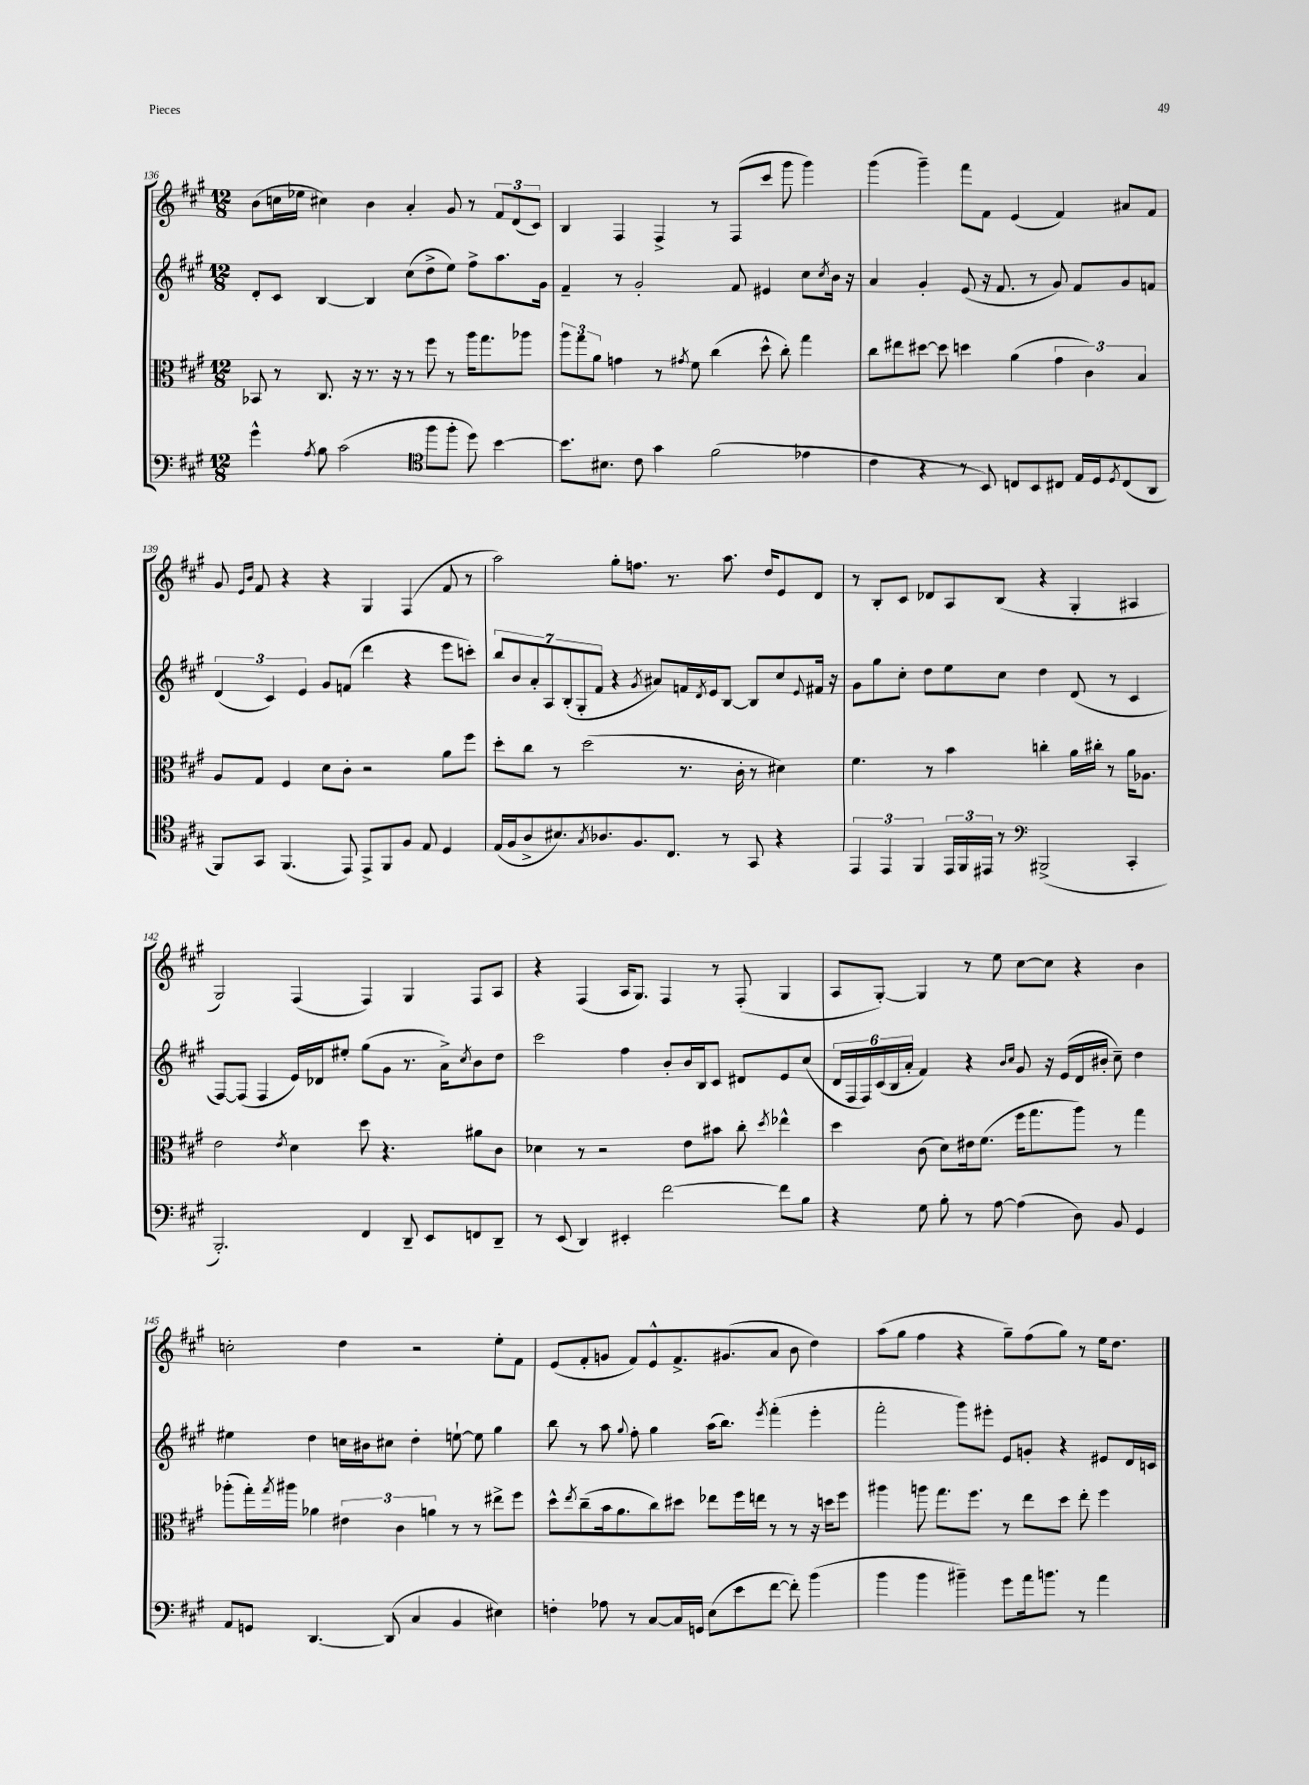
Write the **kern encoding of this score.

**kern	**kern	**kern	**kern
*part4	*part3	*part2	*part1
*staff4	*staff3	*staff2	*staff1
*clefF4	*clefC3	*clefG2	*clefG2
*k[f#c#g#]	*k[f#c#g#]	*k[f#c#g#]	*k[f#c#g#]
*M12/8	*M12/8	*M12/8	*M12/8
=136	=136	=136	=136
4g#^^\	8BB-X/	8d'/L	(8b\L
.	8r	8c#/J	16ccn\L
.	.	.	16ee-X\JJ
8qA/	.	.	.
8B\	8.C#/	[4B/	4cc#X\)
(2c#\	.	.	.
.	16r	.	.
.	8.r	4B/]	4b\
.	16r	.	.
.	8r	(8cc#\L	4a'/
*clefC4	*	*	*
8ff#\L	8ff#\	8dd^\	.
8ff#'\J	8r	8ee\J)	8g#/
8dd\)	16aa\KL	8ff#^\L	8r
.	8.gg#\	.	.
[4b\	.	8.aa\	12f#/L
.	.	.	(12d/
.	8aa-X\J	.	.
.	.	.	12c#/J)
.	.	16g#\Jk	.
=137	=137	=137	=137
8.b\L]	12aa\L	4f#~/	4B/
.	12gg#\	.	.
.	12a\J	.	.
8.B#X\J	.	.	.
.	4gn\	8r	4F#/
8c#\	.	2g#'/	.
4g#\	8r	.	4F#^/
.	8qg#X/	.	.
.	8f#\	.	.
(2f#\	(4cc#\	.	8r
.	.	8f#/	(8F#/L
.	8dd^^\	4e#X/	8ccc#/J
.	8cc#'\)	.	8ggg#\
4e-X\	4gg#\	8cc#\L	4ggg#\)
.	.	8qcc#/	.
.	.	16b\Jk	.
.	.	16r	.
=138	=138	=138	=138
4c#\	8cc#\L	4a/	(4ggg#\
.	8ee#X\	.	.
4r	[8dd#X\J	4g#'/	4ggg#~\)
.	8dd#\]	.	.
8r	4ddn\	(8e/	8fff#\L
8BB/)	.	16r	8f#\J
.	.	8.f#/	.
8Cn/L	(4a\	.	(4e/
8BB/	.	8r	.
8C#X/J	6g#\	8g#/)	4f#/)
16E/LL	.	8f#/L	.
.	6c#\)	.	.
16D/J	.	.	.
8qD/	.	.	.
(8C#/	.	8g#/	8a#X/L
.	6B/	.	.
8AA/J	.	8fn/J	8f#/J
!!LO:LB:g=z
=139	=139	=139	=139
8FF#/L)	8A/L	(6d/	8g#/
.	.	.	16qqe/LL
.	.	.	16qqb/JJ
8GG#/J	8G#/J	.	8f#/
.	.	6c#/)	.
(4.FF#/	4F#/	.	4r
.	.	6e/	.
.	8d\L	8g#/L	4r
8EE/)	8c#'\J	(8fn/J	.
8EE^/L	2r	4ddd\	4G#/
8FF#/	.	.	.
8F#/J	.	4r	(4F#/
8E/	.	.	.
4D/	8a\L	8eee\L	8f#/
.	8ff#\J	8cccn'\J)	8r
=140	=140	=140	=140
(16E/LL	8dd'\L	14bb/L	2aa\)
16F#/J	.	.	.
.	.	14b/	.
8A^/	8cc#\J	.	.
.	.	14a'/	.
.	.	14A/	.
8.B#X/)	8r	.	.
.	.	(14B'/	.
.	.	14G#'/	.
.	(2dd\	.	.
.	.	14f#/J	.
8qG#/	.	.	.
8.A-X/	.	.	.
.	.	4r	8gg#'\L
8.F#/	.	.	8.ffn\J
.	.	8qg#/	.
.	.	8a#X/L)	.
8.C#/J	.	.	8.r
.	8.r	16fn/L	.
.	.	8qd/	.
.	.	16e/J	.
8r	.	[8B/J	8.aa\
.	16c#'\	.	.
8GG#/	8r	8B/L]	.
.	.	.	16dd/KL
4r	4d#X\)	8cc#/	8e/
.	.	8qqe/	.
.	.	16f#X/Jk	8d/J
.	.	16r	.
=141	=141	=141	=141
6EE/	4.f#\	8g#\L	8r
.	.	8gg#\	8B'/L
6EE/	.	.	.
.	.	8cc#'\J	8c#/J
6FF#/	.	.	.
.	8r	8dd\L	8d-X/L
24EE/LL	4b\	8ee\	8A/
24FF#/	.	.	.
24EE#X/JJ	.	.	.
8r	.	8cc#\J	(8B/J
*clefF4	*	*	*
(2BBB#X^/	4ccn'\	4dd\	4r
.	16a\LL	(8d/	4G#'/
.	16cc#X'\JJ	.	.
.	8r	8r	.
4CC#'/	16a\KL	4c#/	4A#X/
.	8.A-X\J	.	.
!!LO:LB:g=z
=142	=142	=142	=142
2.BBB'/)	2e\	[8F#/L)	2G#/)
.	.	(8F#/J]	.
.	.	4F#/	.
.	8qe/	.	.
.	4d\	16e/LL)	(4F#/
.	.	16d-X/J	.
.	.	8ee#X'/J	.
4FF#/	8dd\	(8gg#\L	4F#/)
.	4.r	8g#\J	.
8DD~/	.	8.r	4G#/
8EE/L	.	.	.
.	.	16a^\KL)	.
.	.	8qcc#/	.
8FFn/	8a#X\L	8b\	8F#/L
8DD~/J	8c#\J	8dd\J	8A/J
=143	=143	=143	=143
8r	4d-X\	2ccc#\	4r
(8EE/	.	.	.
4DD/)	8r	.	(4F#/
.	2r	.	.
4EE#X'/	.	4ff#\	16A/KL
.	.	.	8.G#/J)
[2f#\	.	8b'/L	4F#/
.	8e\L	16b/L	.
.	.	16B/J	.
.	8b#X\J	8c#/J	8r
.	8cc#'\	8d#X/L	(8F#'/
.	8qdd/	.	.
8f#\L]	4ee-X^^\	8e/	4G#/
8B\J	.	(8cc#/J	.
=144	=144	=144	=144
4r	4dd\	24d/LL	8A/L
.	.	24F#/	.
.	.	24F#/)	.
.	.	(24c#/	[8G#'/J)
.	.	24B/	.
.	.	24a'/JJ	.
8G#\	(8c#\	4f#/)	4G#/]
8B'\	8d\L)	.	.
8r	16e#X\k	4r	8r
.	(8.f#\J	.	.
[8A\	.	.	8ee\
.	.	16qqb/LL	.
.	.	16qqcc#/JJ	.
(4A\]	16ff#\KL	8g#/	[8cc#\L
.	8.gg#\	.	.
.	.	16r	8cc#\J]
.	.	(16e/LL	.
8D\)	8aa\J)	16d/	4r
.	.	16b#X'/JJ	.
8BB/	8r	8cc#~\)	.
4GG#/	4gg#\	4dd\	4b\
!!LO:LB:g=z
=145	=145	=145	=145
8AA/L	(8aa-X'\L	4ee#X\	2ccn'\
8GGn/J	16gg#'\L)	.	.
.	8qgg#/	.	.
.	16aa#X\JJ	.	.
[4.DD/	4a-X\	4dd\	.
.	6e#X\	16ccn\LL	4dd\
.	.	16b#X\J	.
(8DD/]	.	8cc#X\J	.
.	6c#\	.	.
4C#/	.	4dd'\	2r
.	6an\	.	.
4BB/	8r	[8een`\	.
.	8r	8ee\]	.
4E#X\)	8ee#X^\L	4gg#\	8ee'\L
.	8ff#\J	.	8f#\J
=146	=146	=146	=146
4Fn'\	8dd^^\L	8bb\	(8e/L
.	8qee/	.	.
.	(8cc#~\	8r	8f#'/
8A-X\	16b\k	8aa\	8gn/J
.	8.a\	.	.
.	.	8qqgg#/	.
8r	.	8ff#'\	8f#/L)
[8C#/L	8cc#\)	4gg#\	8e^^/
16C#/L]	8dd#X\J	.	8.f#^/
16GGn/JJ	.	.	.
(8E\L	8ee-X\L	(16aa\KL	.
.	.	8.bb\J)	(8.g#X/
8e\	16ff#\L	.	.
.	16een\JJ	.	.
.	.	8qeee/	.
[8f#\J	8r	(4fff#'\	8a/J
8f#'\])	8r	.	8b\
(4b\	16r	4eee'\	4dd\)
.	16ddn\KL	.	.
.	8ff#\J	.	.
=147	=147	=147	=147
4b\	4aa#X\	2fff#'\	(8aa\L
.	.	.	8gg#\J
4b\	8aan\	.	4ff#\
.	8.gg#\L	.	.
4b#X~\)	.	8ggg#\L)	4r
.	8.ff#\J	.	.
.	.	8eee#X'\J	.
8g#\L	8r	8e/L	8gg#~\L)
16a\k	8ee\L	8gn'/J	(8ff#\
8.bn\J	.	.	.
.	8dd\J	4r	8gg#\J)
8r	8ee'\	.	8r
4a\	4ff#\	8e#X/L	16ee\KL
.	.	.	8.dd\J
.	.	16d/L	.
.	.	16cn/JJ	.
==	==	==	==
*-	*-	*-	*-
